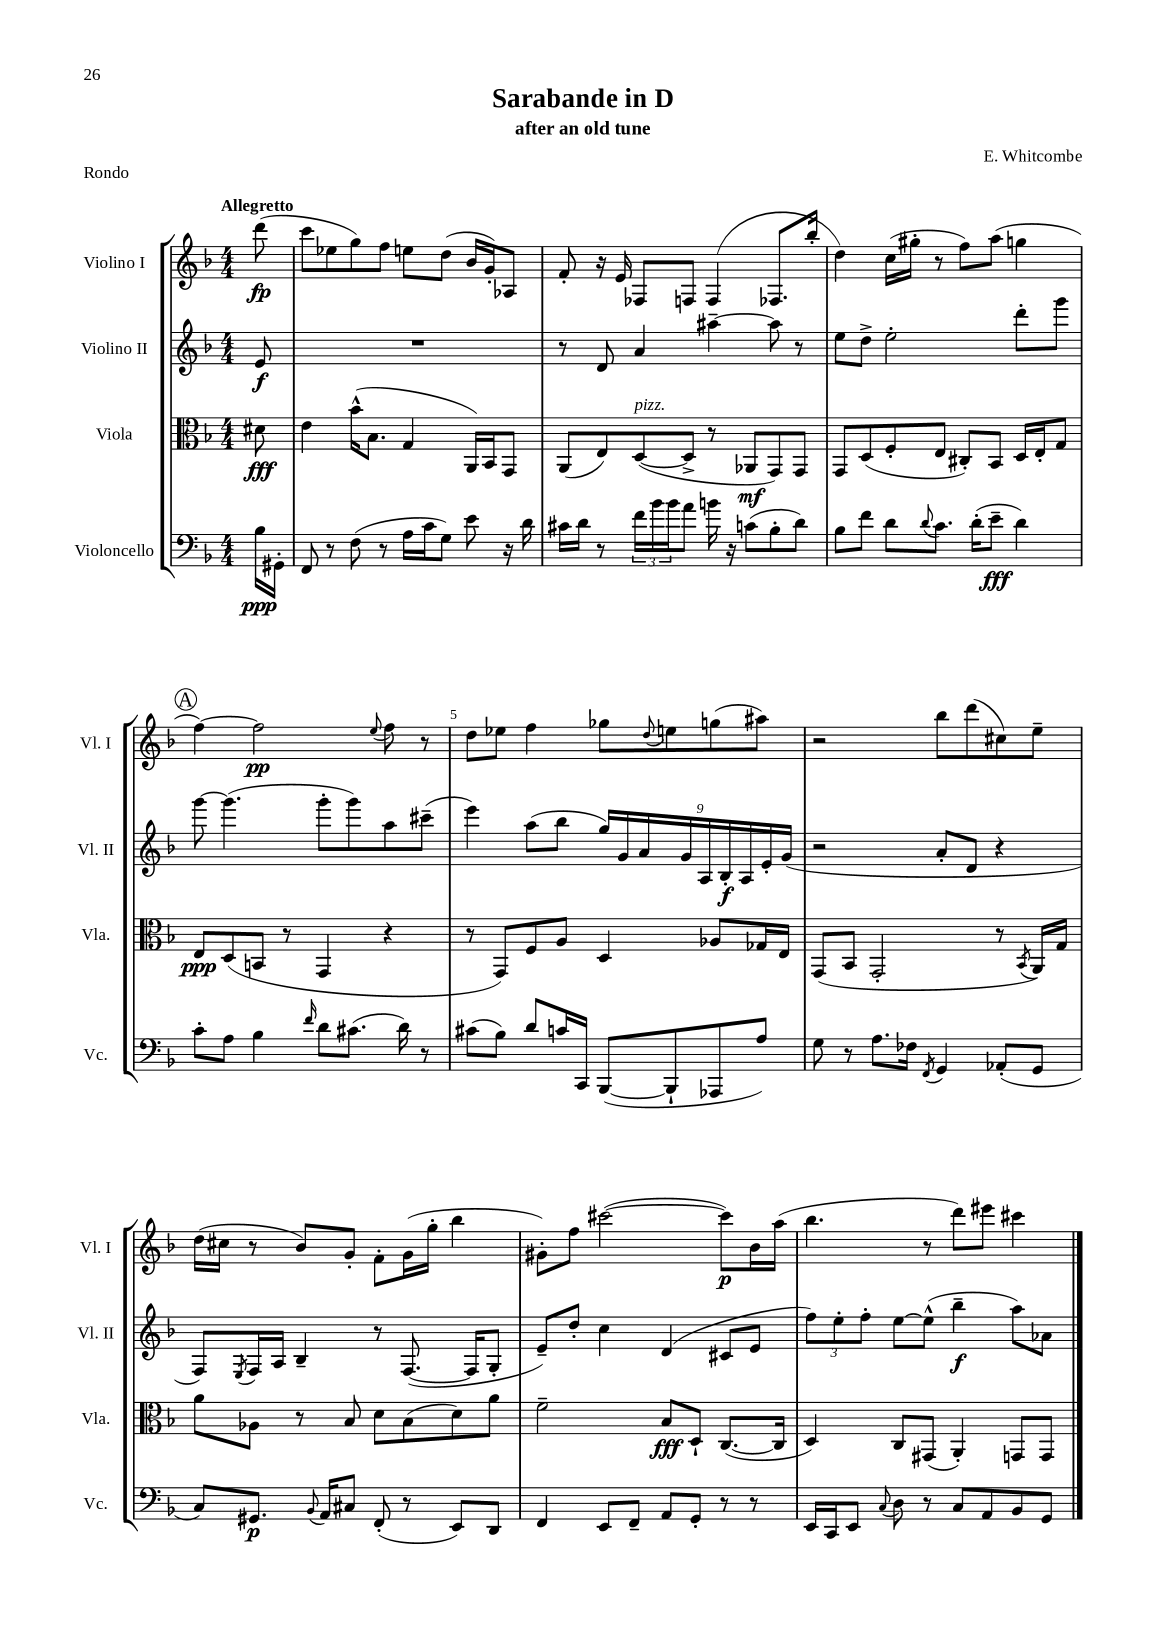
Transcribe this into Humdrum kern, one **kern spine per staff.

**kern	**kern	**kern	**kern
*staff4	*staff3	*staff2	*staff1
*clefF4	*clefC3	*clefG2	*clefG2
*k[b-]	*k[b-]	*k[b-]	*k[b-]
*M4/4	*M4/4	*M4/4	*M4/4
16B-	8d#	8e	(8ddd
16GG#'	.	.	.
=	=	=	=
8FF	4e	1r	8ccc
8r	.	.	8ee-
(8F	(16b-^^	.	8gg)
.	8.B-	.	.
8r	.	.	8ff
16A	4G	.	8ee
16c	.	.	.
8G)	.	.	(8dd
8e	16AA)	.	16b-
.	16BB-	.	16g')
16r	8GG	.	8A-
16d	.	.	.
=	=	=	=
16c#	(8AA	8r	8f'
16d	.	.	.
8r	8E)	8d	16r
.	.	.	16e
24f	([8D	4a	8F-
24b-	.	.	.
24b-	.	.	.
8a	8D^]	.	8F
16b	8r	[4aa#~	(4F
16r	.	.	.
(8c	8AA-	.	.
8B-'	8GG)	8aa#]	8.F-
8d)	8GG	8r	.
.	.	.	16bb-'
=	=	=	=
8B-	8GG	8ee	4dd)
8f	(8D	8dd^	.
8d	8F'	2ee'	(16cc
.	.	.	16gg#'
8qqd	.	.	.
8.c	8E	.	8r
.	8C#')	.	8ff)
(16d'	.	.	.
8e~	8BB-	.	(8aa
4d)	16D	8ddd'	4gg
.	16E'	.	.
.	8G	8ggg	.
=	=	=	=
8c'	8E	[8ggg	[4ff)
8A	(8D	(4.ggg]	.
4B-	8BB	.	2ff]
.	8r	.	.
16qqf	.	.	.
8d	4GG	8ggg'	.
(8.c#	.	8ggg)	.
.	.	.	8qqee
.	4r	8aa	8ff
16d)	.	.	.
8r	.	(8ccc#~	8r
=	=	=	=
(8c#	8r	4eee)	8dd
8B-)	8GG)	.	8ee-
8d	8F	(8aa	4ff
16c	8A	8bb-	.
16CC	.	.	.
([8BBB-	4D	18gg)	8gg-
.	.	18g	.
.	.	18a	.
.	.	.	8qqdd
8BBB-`]	.	.	8ee
.	.	18g	.
.	.	18A	.
8AAA-	8A-	.	(8gg
.	.	18B-'	.
.	.	18A	.
8A)	16G-	.	8aa#)
.	.	18e'	.
.	16E	.	.
.	.	(18g	.
=	=	=	=
8G	(8GG	2r	2r
8r	8BB-	.	.
8.A	2GG'	.	.
16F-	.	.	.
8qFF	.	.	.
4GG	.	8a'	8bb-
.	.	8d	(8ddd
(8AA-'	8r	4r	8cc#)
.	8qBB-	.	.
8GG	16AA)	.	8ee~
.	16G	.	.
=	=	=	=
8C)	8a	8F)	(16dd
.	.	.	16cc#
.	.	8qE	.
8.GG#	8A-	16F	8r
.	.	16A	.
.	8r	4B-~	8b-)
8qqBB-	.	.	.
16AA	.	.	.
8C#	8B-	.	8g'
(8FF'	8d	8r	8f'
8r	(8B-	([8.F	(16g
.	.	.	16gg'
8EE)	8d)	.	4bb-
.	.	16F]	.
8DD	8a	8G'	.
=	=	=	=
4FF	2f~	8e~)	8g#')
.	.	8dd'	8ff
8EE	.	4cc	([2ccc#
8FF~	.	.	.
8AA	8B-	(4d	.
8GG'	8D`	.	.
8r	([8.C	8c#	8ccc#])
8r	.	8e	16b-
.	16C]	.	(16aa
=	=	=	=
16EE	4D)	12ff)	4.bb-
16CC	.	.	.
.	.	12ee'	.
8EE	.	.	.
.	.	12ff'	.
8qqC	.	.	.
8D	8C	[8ee	.
8r	(8GG#	(8ee^^]	8r
8C	4AA')	4bb-~	8ddd)
8AA	.	.	8eee#
8BB-	8GG	8aa)	4ccc#
8GG	8GG	8a-	.
==	==	==	==
*-	*-	*-	*-
